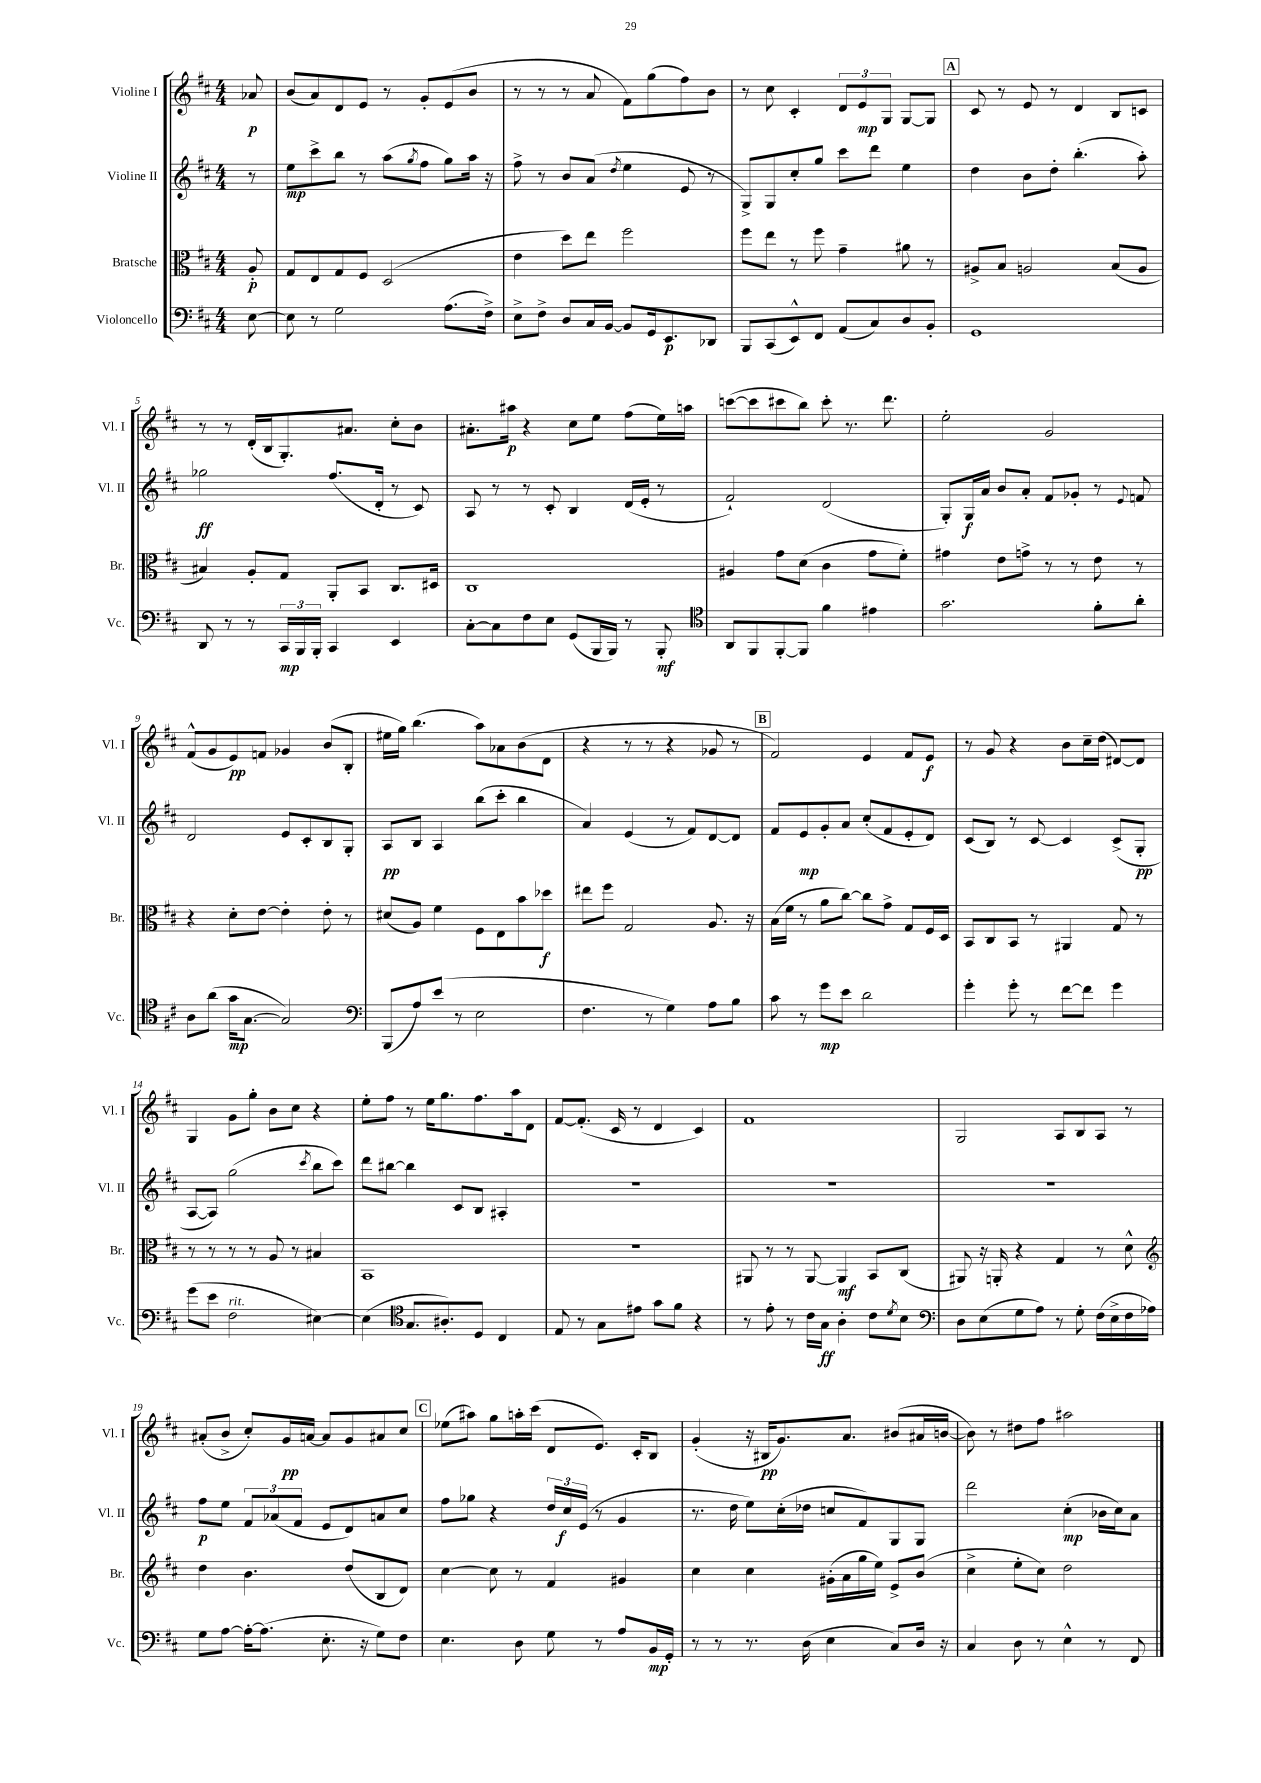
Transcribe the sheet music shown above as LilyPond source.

<<
\new StaffGroup <<
\new Staff = "s0" \with { instrumentName = "Violine I" shortInstrumentName = "Vl. I" } {
    \clef treble \key d \major \numericTimeSignature \time 4/4 \partial 8
    aes'8\p |
    b'8( a'8) d'8 e'8 r8 g'8-. e'8( b'8 |
    r8 r8 r8 a'8 fis'8) g''8( fis''8) b'8 |
    r8 cis''8 cis'4-. \tuplet 3/2 { d'8 e'8\mp g8 } g8~ g8 |
    \mark \markup { \box "A" } cis'8 r8 e'8 r8 d'4 b8 c'8 |
    r8 r8 d'16-.( b16 g8.-.) ais'8. cis''8-. b'8 |
    ais'8.-. ais''16\p r4 cis''8 e''8 fis''8( e''16) a''16 |
    c'''8~( c'''8 cis'''8 b''8) cis'''8-. r8. d'''8. |
    e''2-. g'2 |
    fis'8-^( g'8 e'8\pp) f'8 ges'4 b'8( b8-. |
    eis''16 g''16) b''4.( a''8) aes'8 b'8( d'8 |
    r4 r8 r8 r4 ges'8 r8 |
    \mark \markup { \box "B" } fis'2) e'4 fis'8 e'8\f |
    r8 g'8 r4 b'8 cis''16-- d''16( dis'8~) dis'8 |
    g4 g'8 g''8-. b'8 cis''8 r4 |
    e''8-. fis''8 r8 e''16 g''8. fis''8. a''16 d'8 |
    fis'8~ fis'8.-.( cis'16 r8 d'4 cis'4) |
    fis'1 |
    g2 a8 b8 a8 r8 |
    ais'8-.( b'8-> cis''8-.) g'16\pp a'16~ a'8 g'8 ais'8 cis''8 |
    \mark \markup { \box "C" } ees''8( ais''8) g''8 a''16-. cis'''16( d'8 e'8.) cis'16-. b8 |
    g'4-.( r16 bis16\pp g'8.) a'8. bis'8( ais'16 b'16~ |
    b'8) r8 dis''8 fis''8 ais''2 \bar "|." |
}
\new Staff = "s1" \with { instrumentName = "Violine II" shortInstrumentName = "Vl. II" } {
    \clef treble \key d \major \numericTimeSignature \time 4/4 \partial 8
    r8 |
    e''8\mp cis'''8-> b''8 r8 a''8( \acciaccatura { g''8 } fis''8 g''8) a''16 r16 |
    fis''8-> r8 b'8 a'8( \acciaccatura { d''8 } e''4 e'8 r8 |
    g8->) g8 cis''8-. g''8 cis'''8 d'''8 e''4 |
    \mark \markup { \box "A" } d''4 b'8 d''8-. b''4.-.( a''8-.) |
    ges''2\ff fis''8.( d'16-. r8 cis'8) |
    a8 r8 r8 cis'8-. b4 d'16( e'16-. r8 |
    fis'2-!) d'2( |
    g8-.) g16\f a'16 b'8 a'8-. fis'8 ges'8-. r8 \appoggiatura { e'8 } f'8 |
    d'2 e'8 cis'8-. b8 g8-. |
    a8\pp b8 a4 b''8( cis'''8-. b''4 |
    a'4) e'4( r8 fis'8) d'8~ d'8 |
    \mark \markup { \box "B" } fis'8 e'8\mp g'8-. a'8 cis''8-.( fis'8 e'8-. d'8) |
    cis'8( b8) r8 cis'8~ cis'4 cis'8->( g8-.\pp |
    a8~ a8) g''2( \acciaccatura { cis'''8 } b''8 cis'''8) |
    d'''8 bis''8~ bis''4 cis'8 b8 ais4-. |
    R1 |
    R1 |
    R1 |
    fis''8\p e''8 \tuplet 3/2 { fis'8 aes'8( fis'8 } e'8 d'8) a'8 cis''8 |
    \mark \markup { \box "C" } fis''8 ges''8 r4 \tuplet 3/2 { d''16 cis''16\f e'16( } r8 g'4 |
    r8. d''16 e''8) cis''16-.( des''16 c''8 fis'8) g8 g8 |
    d'''2 cis''4-.\mp( bes'16 cis''16) a'8 \bar "|." |
}
\new Staff = "s2" \with { instrumentName = "Bratsche" shortInstrumentName = "Br." } {
    \clef alto \key d \major \numericTimeSignature \time 4/4 \partial 8
    a8-.\p |
    g8 e8 g8 fis8 d2( |
    e'4 d''8) e''8 fis''2 |
    fis''8 e''8 r8 fis''8 g'4-- ais'8 r8 |
    \mark \markup { \box "A" } ais8-> b8 a2 b8( a8 |
    bis4) a8-. g8 a,8-. b,8 cis8. dis16 |
    cis1 |
    ais4 g'8 d'8( cis'4 g'8 fis'8-.) |
    gis'4 e'8 g'8-> r8 r8 e'8 r8 |
    r4 d'8-. e'8~ e'4-. e'8-. r8 |
    dis'8( a8) fis'4 fis8 e8 b'8 des''8\f |
    eis''8 fis''8 g2 a8. r16 |
    \mark \markup { \box "B" } b16( fis'16 r8 a'8 cis''8~) cis''8 g'8-> g8 fis16 d16 |
    b,8 cis8 b,8 r8 ais,4 g8 r8 |
    r8 r8 r8 r8 a8 r8 bis4 |
    b,1 |
    R1 |
    ais,8 r8 r8 ais,8~ ais,4\mf b,8 cis8( |
    ais,8) r16 a,16-. r4 g4 r8 d'8-^ |
    \clef treble d''4 b'4. d''8( b8 d'8) |
    \mark \markup { \box "C" } cis''4~ cis''8 r8 fis'4 gis'4 |
    cis''4 cis''4 gis'16-.( a'16 g''16 e''16) e'8-> b'8( |
    cis''4-> e''8-. cis''8) d''2 \bar "|." |
}
\new Staff = "s3" \with { instrumentName = "Violoncello" shortInstrumentName = "Vc." } {
    \clef bass \key d \major \numericTimeSignature \time 4/4 \partial 8
    e8~ |
    e8 r8 g2 a8.( fis16->) |
    e8-> fis8-> d8 cis16 b,16~ b,8 g,16 e,8.\p des,8 |
    b,,8 cis,8( e,8-^) fis,8 a,8( cis8) d8 b,8-. |
    \mark \markup { \box "A" } g,1 |
    d,8 r8 r8 \tuplet 3/2 { cis,16\mp b,,16 b,,16-. } cis,4 e,4 |
    cis8~-. cis8 fis8 e8 g,8( b,,16 b,,16) r8 b,,8-.\mf |
    \clef tenor a,8 fis,8 fis,8~-. fis,8 fis'4 eis'4 |
    g'2. fis'8-. a'8-. |
    a8 a'8( g'16\mp g8.~ g2) |
    \clef bass b,,8( a8) e'8( r8 e2 |
    fis4. r8 g4) a8 b8 |
    \mark \markup { \box "B" } cis'8 r8 g'8\mp e'8 d'2 |
    g'4-. g'8-. r8 fis'8~ fis'8 g'4 |
    g'8( e'8 fis2^\markup { \italic "rit." } eis4~) |
    eis4( \clef tenor g8. ais8.-.) d8 cis4 |
    e8 r8 g8 eis'8 g'8 fis'8 r4 |
    r8 e'8-. r8 cis'16 g16\ff a4-. cis'8 \acciaccatura { d'8 } b8 |
    \clef bass d8 e8( g8 a8) r8 g8-. fis16( e16-> fis16 aes16) |
    g8 a8~ a16~-. a8.( e8.-. r16 g8) fis8 |
    \mark \markup { \box "C" } e4. d8 g8 r8 a8 b,16\mp g,16-. |
    r8 r8 r8. d16( e4 cis8) d16 r16 |
    cis4 d8 r8 e4-^ r8 fis,8 \bar "|." |
}
>>
>>
